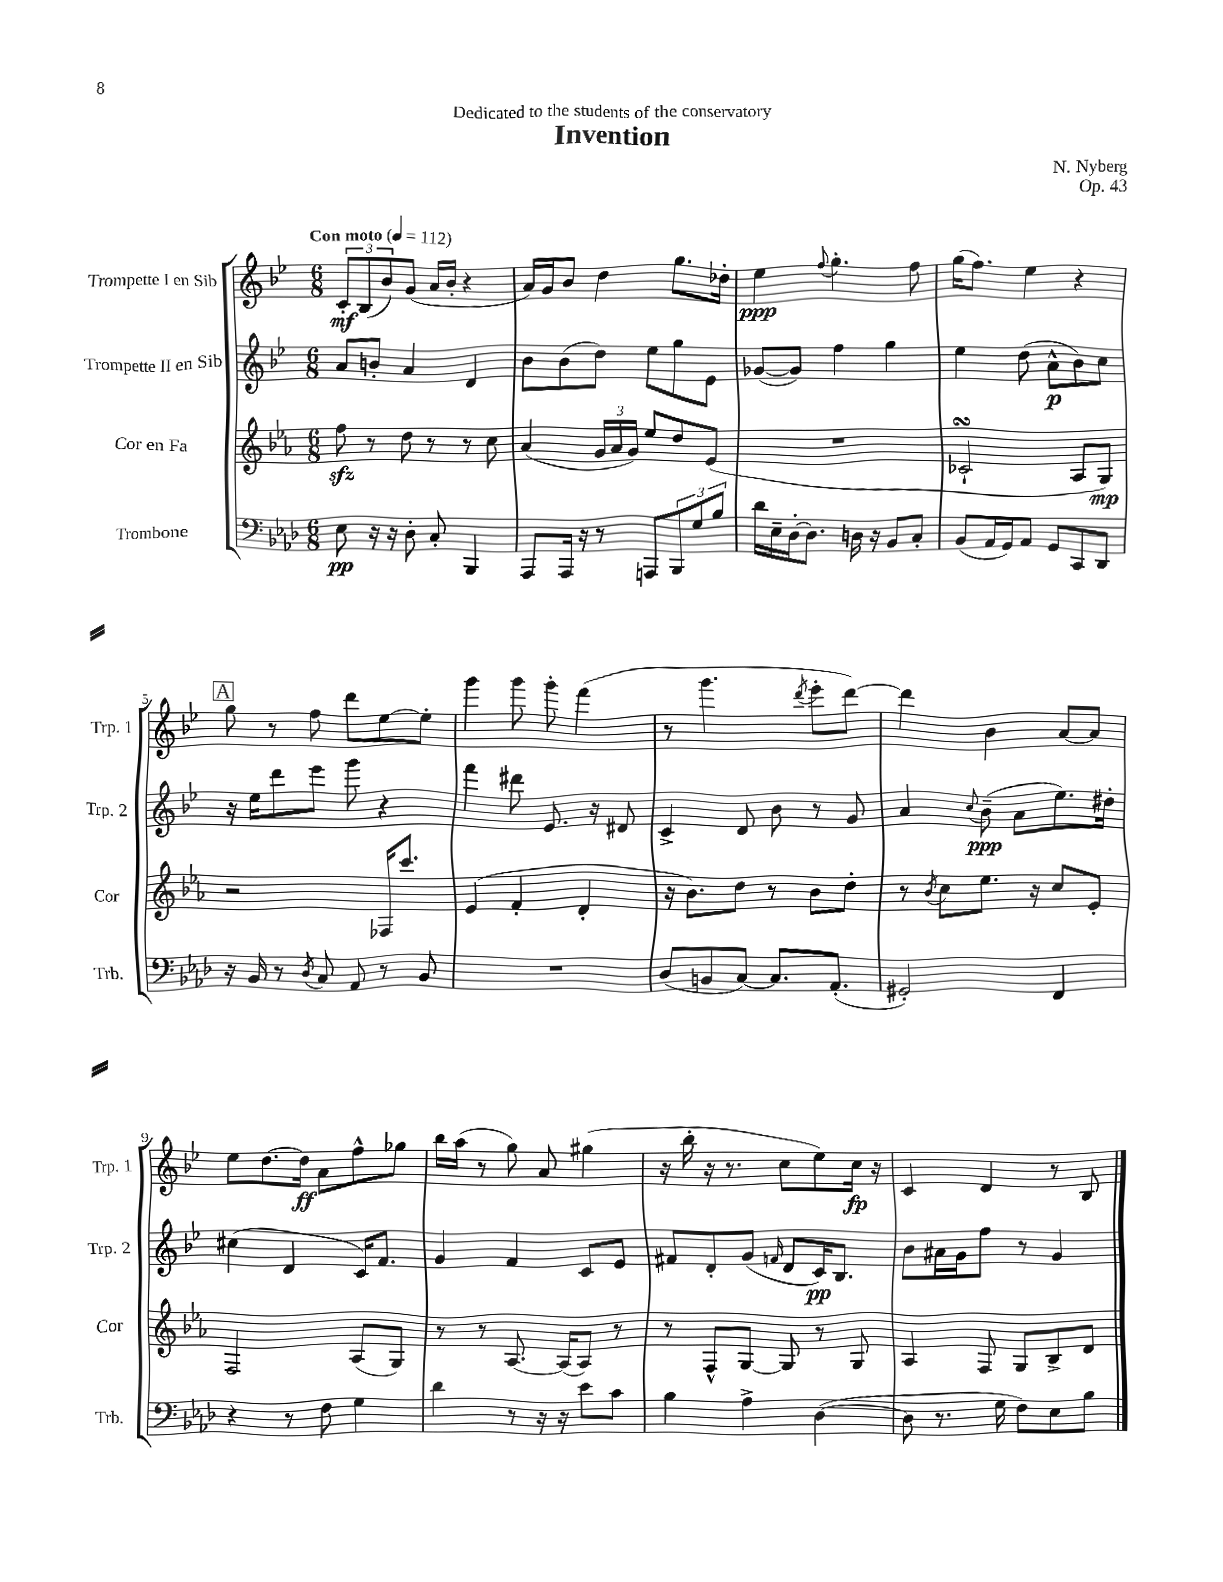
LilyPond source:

\header { title = "Invention" composer = "N. Nyberg" dedication = "Dedicated to the students of the conservatory" opus = "Op. 43" }
<<
\new StaffGroup <<
\new Staff = "s0" \with { instrumentName = "Trompette I en Sib" shortInstrumentName = "Trp. 1" } {
    \clef treble \key bes \major \numericTimeSignature \time 6/8 \tempo "Con moto" 4 = 112
    \tuplet 3/2 { c'8-.\mf bes8( bes'8) } g'8( a'16 bes'16-. r4 |
    a'16) g'16 bes'8 d''4 g''8. des''16-. |
    ees''4\ppp \appoggiatura { f''8 } g''4.-. f''8 |
    g''16( f''8.) ees''4 r4 |
    \mark \markup { \box "A" } g''8 r8 f''8 d'''8 ees''8~ ees''8-. |
    g'''4 g'''8 g'''8-. f'''4( |
    r8 g'''4. \acciaccatura { d'''8 } ees'''8-. d'''8~) |
    d'''4 bes'4 a'8~ a'8 |
    ees''8 d''8.~ d''16\ff a'8 f''8-^ ges''8 |
    bes''16 a''16( r8 g''8) a'8 gis''4( |
    r16 bes''16-. r16 r8. c''8 ees''8) c''16\fp r16 |
    c'4 d'4 r8 bes8 \bar "|." |
}
\new Staff = "s1" \with { instrumentName = "Trompette II en Sib" shortInstrumentName = "Trp. 2" } {
    \clef treble \key bes \major \numericTimeSignature \time 6/8
    a'8 b'8-. a'4 d'4 |
    bes'8 bes'8( d''8) ees''8 g''8 ees'8 |
    ges'8~( ges'8) f''4 g''4 |
    ees''4 d''8( a'8-^\p bes'8) c''8 |
    \mark \markup { \box "A" } r16 ees''16 d'''8 ees'''8 g'''8 r4 |
    f'''4 dis'''8 ees'8. r16 dis'8 |
    c'4-> d'8 bes'8 r8 g'8 |
    a'4 \appoggiatura { c''8 } bes'8--\ppp( a'8 ees''8.) dis''16-. |
    cis''4( d'4 c'16) f'8. |
    g'4 f'4 c'8 ees'8 |
    fis'8 d'8-. g'8( \grace { f'16 } d'8 c'16\pp) bes8. |
    bes'8 ais'16 g'16 f''8 r8 g'4 \bar "|." |
}
\new Staff = "s2" \with { instrumentName = "Cor en Fa" shortInstrumentName = "Cor" } {
    \clef treble \key ees \major \numericTimeSignature \time 6/8
    f''8\sfz r8 d''8 r8 r8 c''8 |
    aes'4( \tuplet 3/2 { g'16 aes'16 g'16) } ees''8 d''8 ees'8( |
    R2. |
    ces'2-!\turn aes8 g8\mp) |
    \mark \markup { \box "A" } r2 fes16 c'''8. |
    ees'4( f'4-. d'4-. |
    r16 bes'8.) d''8 r8 bes'8 d''8-. |
    r8 \acciaccatura { bes'8 } c''8 ees''8. r16 c''8 ees'8-. |
    f2 aes8( g8) |
    r8 r8 aes8.~ aes16( aes8) r8 |
    r8 f8-^ g8~ g8 r8 g8 |
    aes4 f8 g8 bes8-> d'8 \bar "|." |
}
\new Staff = "s3" \with { instrumentName = "Trombone" shortInstrumentName = "Trb." } {
    \clef bass \key aes \major \numericTimeSignature \time 6/8
    ees8\pp r16 r16 des8-. c8-. bes,,4 |
    aes,,8 aes,,16 r16 r8 a,,8 \tuplet 3/2 { bes,,8 g8 bes8 } |
    des'16 ees16-- des16~-. des8. d16 r16 bes,8 c8-. |
    bes,8( aes,16 g,16) aes,8 g,8 c,8 des,8 |
    \mark \markup { \box "A" } r16 bes,16 r8 \acciaccatura { des8 } c8 aes,8 r8 bes,8 |
    R2. |
    des8( b,8 c8~) c8. aes,8.-.( |
    gis,2-.) f,4 |
    r4 r8 f8 g4 |
    des'4 r8 r16 r16 ees'8 c'8 |
    bes4 aes4-> des4~( |
    des8 r8. g16 f8) ees8 bes8 \bar "|." |
}
>>
>>
